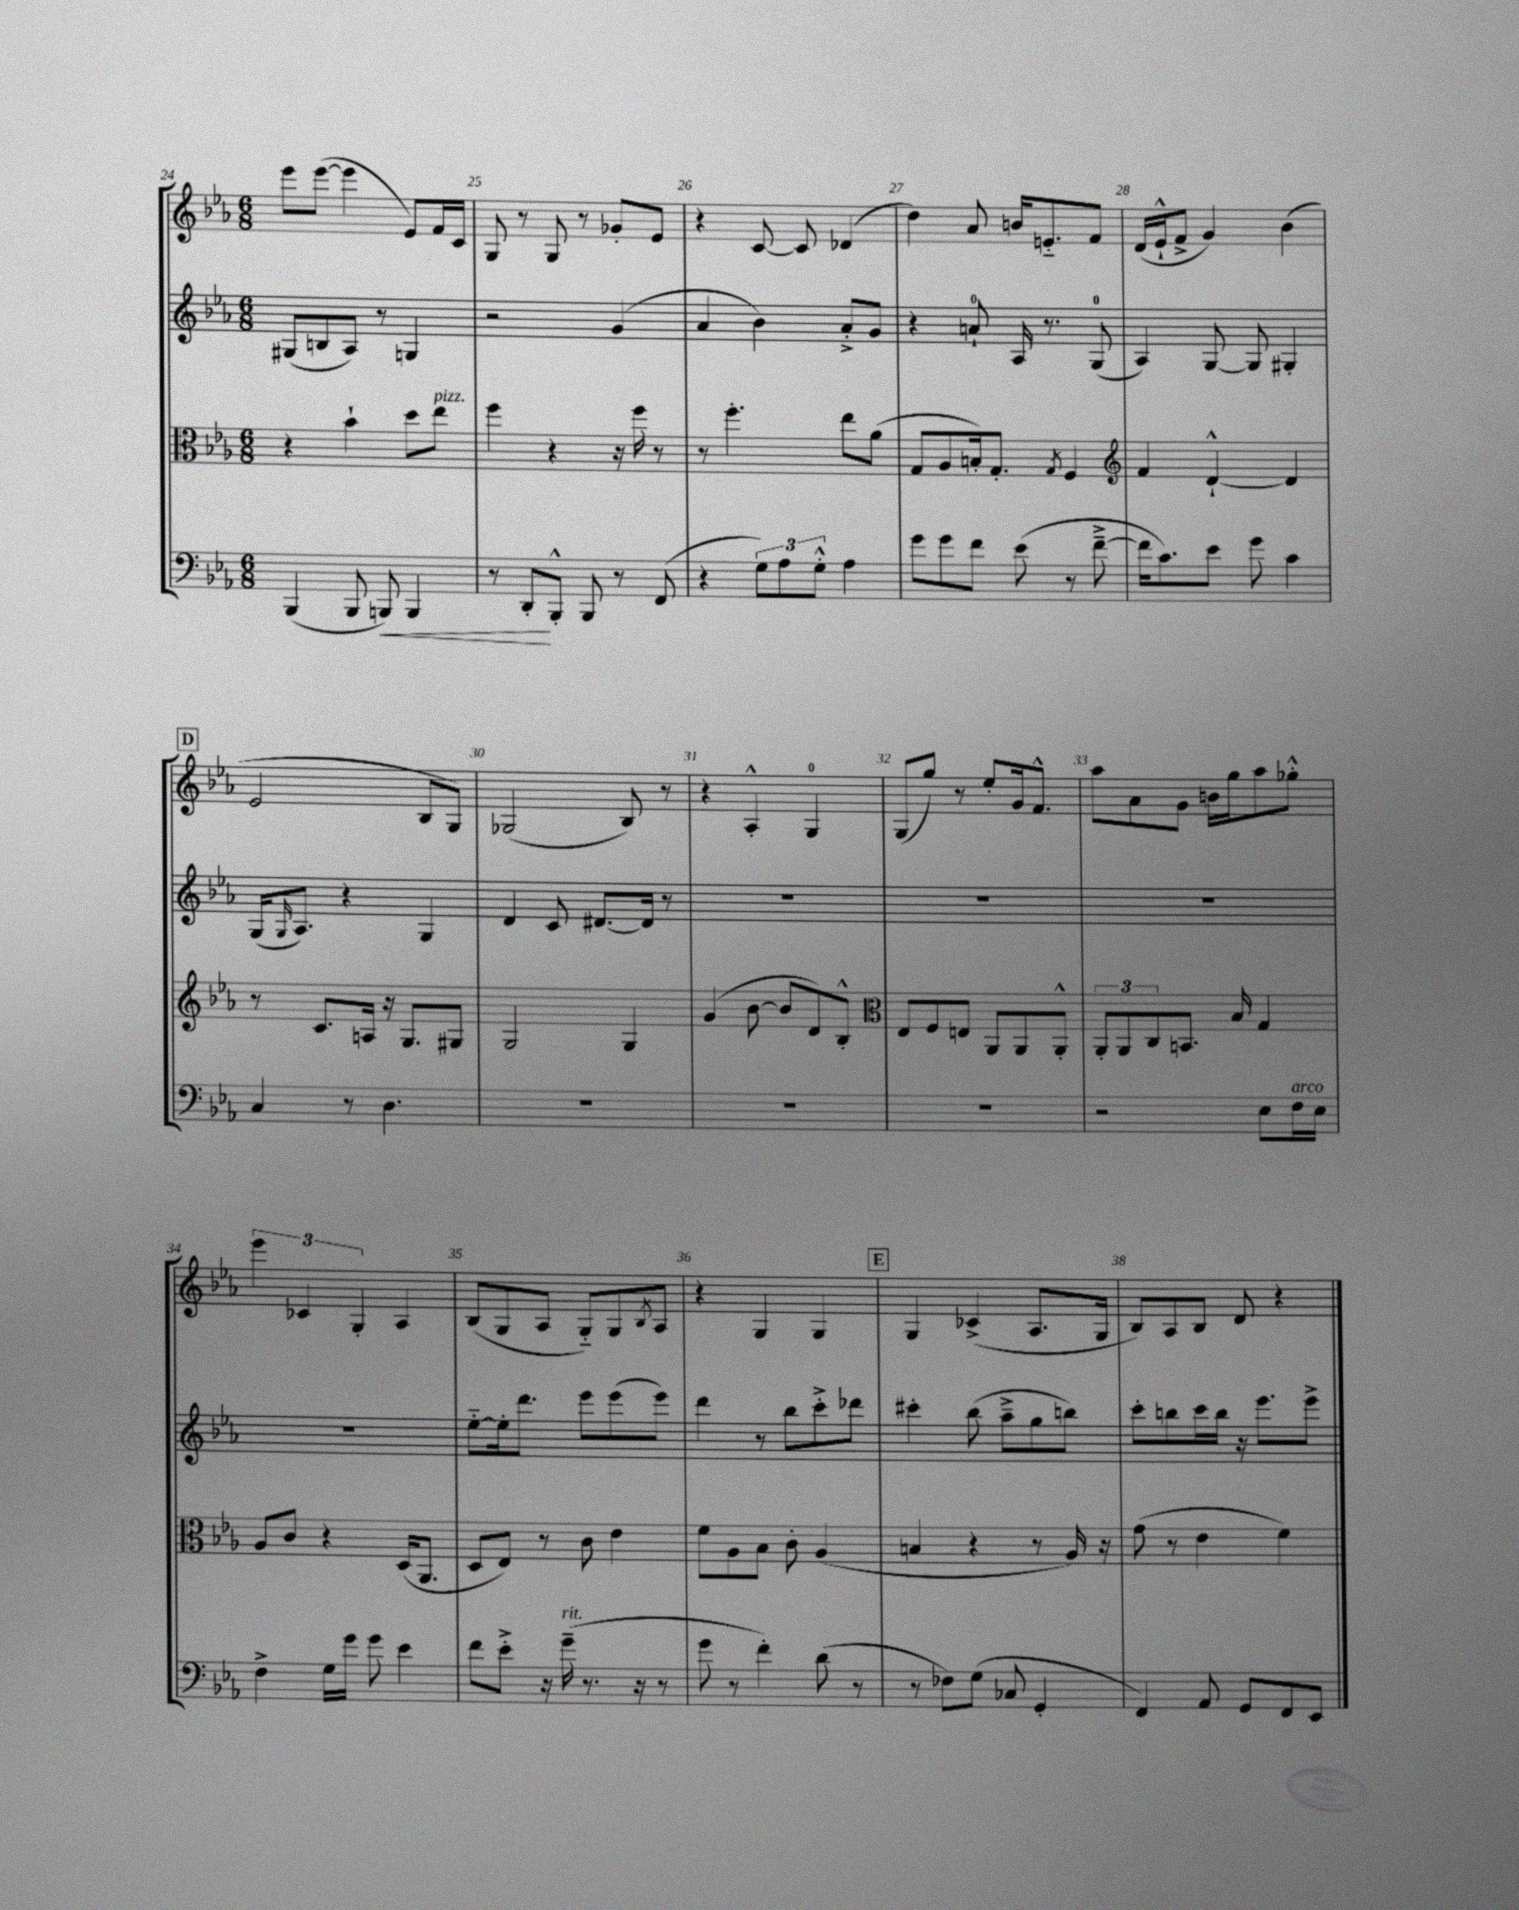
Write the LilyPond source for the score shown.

<<
\new StaffGroup <<
\new Staff = "s0" {
    \clef treble \key ees \major \numericTimeSignature \time 6/8
    ees'''8 ees'''8~( ees'''4 ees'8) f'16 c'16 |
    g8 r8 g8 r8 ges'8-. ees'8 |
    r4 c'8~ c'8 des'4( |
    d''4) aes'8 b'16 e'8.-_ f'8 |
    d'16( ees'16-!-^ f'8-> g'4) bes'4( |
    \mark \markup { \box "D" } ees'2 bes8 g8) |
    ges2( bes8) r8 |
    r4 aes4-.-^ g4-0 |
    g8( g''8) r8 ees''8-. g'16 f'8.-^ |
    aes''8 aes'8 g'8 b'16 g''16 aes''8 ges''8-.-^ |
    \tuplet 3/2 { ees'''4 ces'4 g4-. } aes4 |
    bes8( g8 aes8 g8-_) g8 \acciaccatura { bes8 } aes8 |
    r4 g4 g4 |
    \mark \markup { \box "E" } g4 ces'4->( aes8. g16 |
    bes8) aes8 bes8 d'8 r4 \bar "|." |
}
\new Staff = "s1" {
    \clef treble \key ees \major \numericTimeSignature \time 6/8
    gis8( b8 aes8) r8 g4 |
    r2 g'4( |
    aes'4 bes'4) aes'8-.-> g'8 |
    r4 a'8-0-! aes16 r8. g8-0( |
    aes4) g8~ g8 gis4-. |
    \mark \markup { \box "D" } g16( \grace { g16 } aes8.) r4 g4 |
    d'4 c'8 dis'8.~ dis'16 r8 |
    R2. |
    R2. |
    R2. |
    R2. |
    ees''8~-_ ees''16-. d'''8. ees'''8 ees'''8( ees'''8) |
    d'''4 r8 bes''8 c'''8-.-> des'''8 |
    \mark \markup { \box "E" } cis'''4-. bes''8( aes''8---> g''8 b''8) |
    c'''8-. b''8 c'''16 b''16 r16 ees'''8. ees'''8-> \bar "|." |
}
\new Staff = "s2" {
    \clef alto \key ees \major \numericTimeSignature \time 6/8
    r4 bes'4-! d''8 ees''8^\markup { \italic "pizz." } |
    f''4 r4 r16 f''16 r8 |
    r8 f''4.-. ees''8 aes'8( |
    g8 aes8 b16-.) g8.-. \acciaccatura { g8 } f4 |
    \clef treble f'4 d'4~-!-^ d'4 |
    \mark \markup { \box "D" } r8 c'8. a16 r16 g8. gis8 |
    g2 g4 |
    g'4( bes'8~ bes'8 d'8) bes8-.-^ |
    \clef alto ees8 f8 e8 aes,8 aes,8 aes,8-.-^ |
    \tuplet 3/2 { aes,8-. aes,8 c8 } b,8. bes16 g4 |
    aes8 c'8 r4 d16( aes,8. |
    d8 ees8) r8 c'8 ees'4 |
    f'8 aes8 bes8 c'8-. aes4( |
    \mark \markup { \box "E" } b4 r4 r8 aes16) r16 |
    g'8( r8 ees'4 f'4) \bar "|." |
}
\new Staff = "s3" {
    \clef bass \key ees \major \numericTimeSignature \time 6/8
    bes,,4( bes,,8 b,,8\<) b,,4 |
    r8 d,8-.\! bes,,8-.-^ bes,,8 r8 f,8( |
    r4 \tuplet 3/2 { g8) aes8 g8-.-^ } aes4 |
    g'8 g'8 f'8 ees'8( r8 f'8~---> |
    f'16 c'8.) ees'8 g'8 c'4 |
    \mark \markup { \box "D" } c4 r8 d4. |
    R2. |
    R2. |
    R2. |
    r2 ees8 f16^\markup { \italic "arco" } ees16 |
    f4-> g16 g'16 g'8 ees'4 |
    f'8 ees'8-.-> r16 g'16--^\markup { \italic "rit." }( r8. r16 r8 |
    g'8 r8 f'4-.) d'8( r8 |
    \mark \markup { \box "E" } r8 fes8) g8( ces8 g,4-. |
    f,4) aes,8 g,8 f,8 ees,8 \bar "|." |
}
>>
>>
\layout { \context { \Score currentBarNumber = #24 \override BarNumber.break-visibility = ##(#f #t #t) barNumberVisibility = #all-bar-numbers-visible } }
